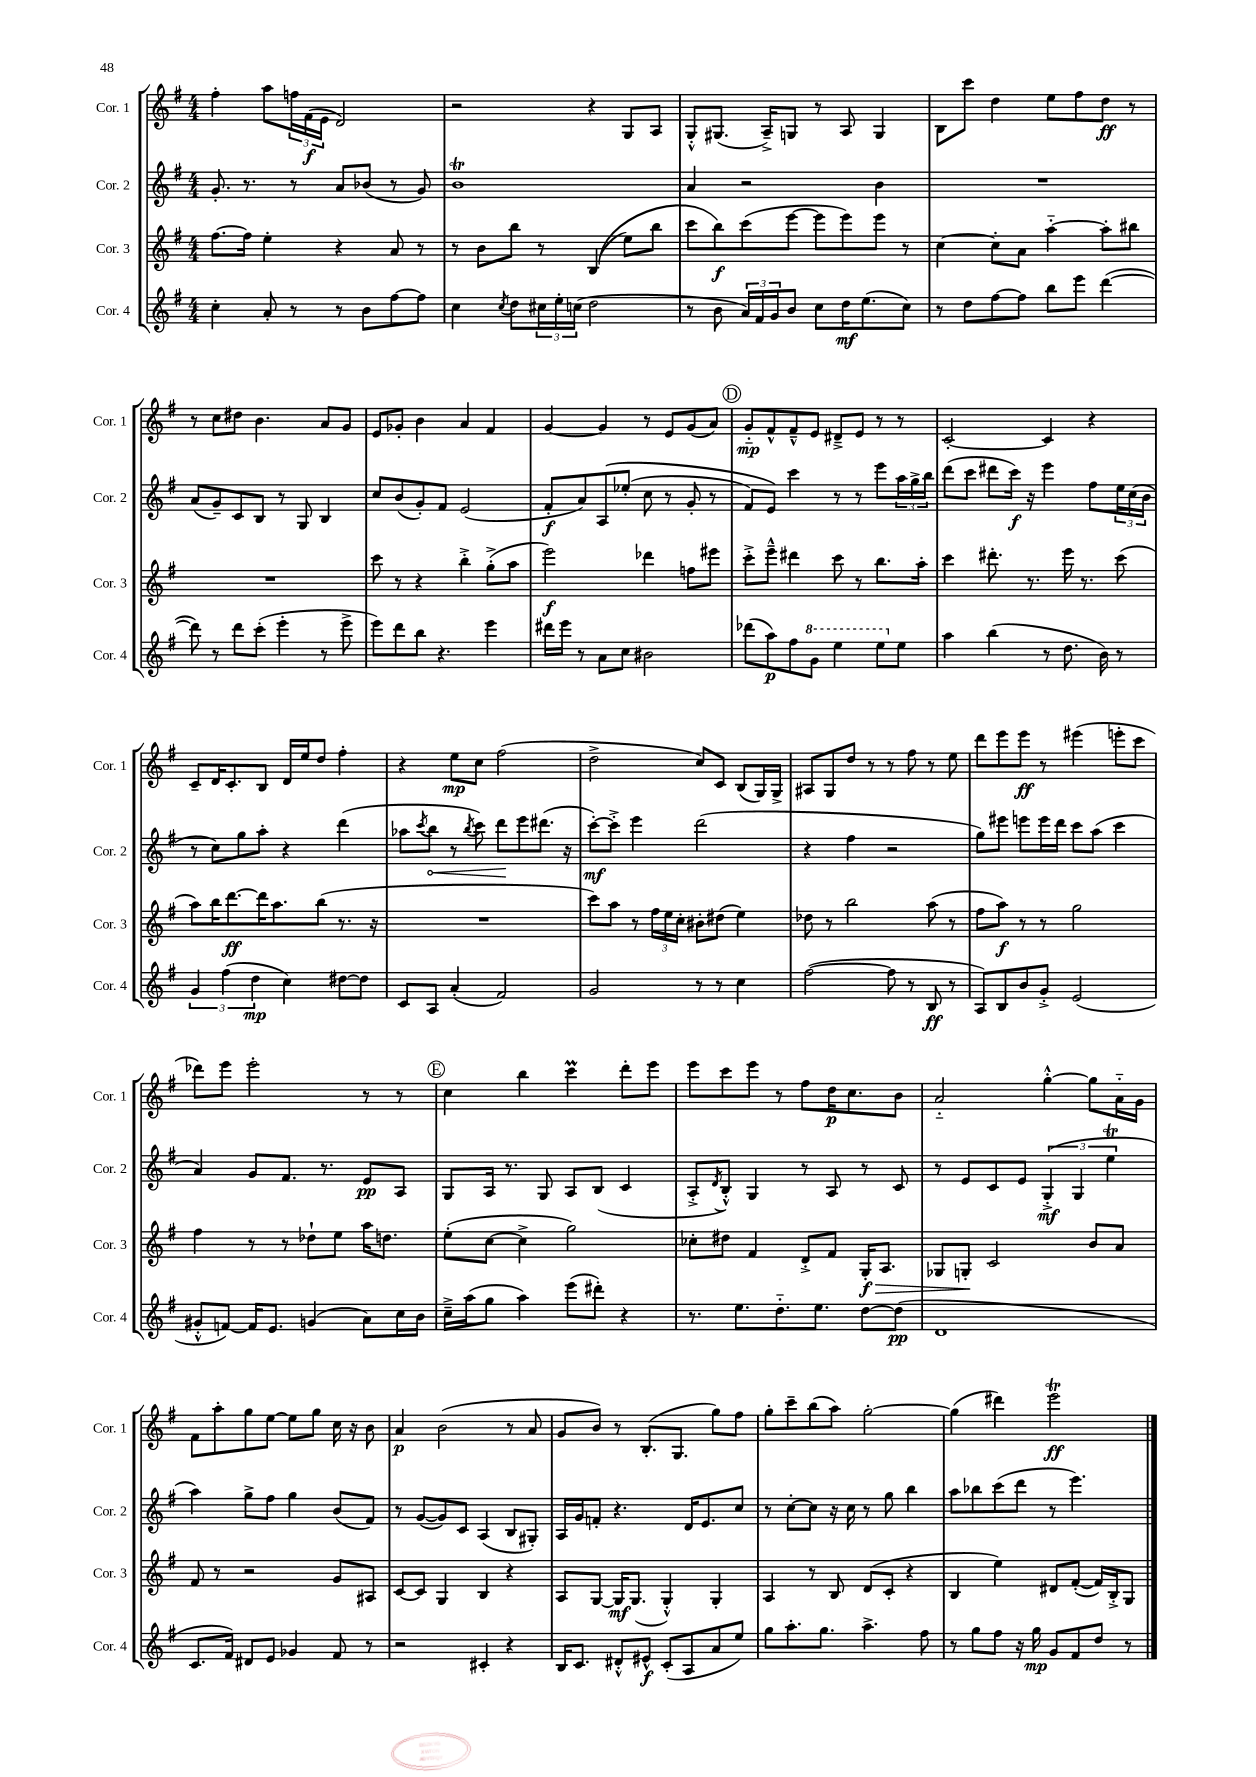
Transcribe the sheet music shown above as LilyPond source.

<<
\new StaffGroup <<
\new Staff = "s0" \with { instrumentName = "Cor. 1" shortInstrumentName = "Cor. 1" } {
    \clef treble \key g \major \numericTimeSignature \time 4/4
    fis''4-. a''8 \tuplet 3/2 { f''16 fis'16\f( e'16 } d'2) |
    r2 r4 g8 a8 |
    g8-.-^ gis8.( a16--->) g8 r8 a8 g4 |
    b8 c'''8 d''4 e''8 fis''8 d''8\ff r8 |
    r8 c''8 dis''8 b'4. a'8 g'8 |
    e'8 ges'8-. b'4 a'4 fis'4 |
    g'4~ g'4 r8 e'8 g'8( a'8) |
    \mark \markup { \circle "D" } g'8-_\mp fis'8-^ fis'8---^ e'8 dis'8---> e'8 r8 r8 |
    c'2~-. c'4 r4 |
    c'8-- d'16 c'8.-. b8 d'16 e''16 d''8 fis''4-. |
    r4 e''8\mp c''8 fis''2( |
    d''2-> c''8) c'8 b8( g16) g16-> |
    ais8 g8 d''8 r8 r8 fis''8 r8 e''8 |
    d'''8 e'''8 e'''8\ff r8 eis'''4( e'''8-. c'''8 |
    des'''8) e'''8 e'''2-. r8 r8 |
    \mark \markup { \circle "E" } c''4 b''4 c'''4\prall d'''8-. e'''8 |
    e'''8 c'''8 e'''8 r8 fis''8 d''16\p c''8. b'8 |
    a'2-_ g''4~-.-^ g''8 a'16-_ g'16 |
    fis'8 a''8-. g''8 e''8~ e''8 g''8 c''16 r16 b'8 |
    a'4\p b'2( r8 a'8 |
    g'8 b'8) r8 b8.-.( g8. g''8) fis''8 |
    g''8-. c'''8-- b''8( a''8) g''2~-. |
    g''4( dis'''4) e'''2\trill\ff \bar "|." |
}
\new Staff = "s1" \with { instrumentName = "Cor. 2" shortInstrumentName = "Cor. 2" } {
    \clef treble \key g \major \numericTimeSignature \time 4/4
    g'8.-. r8. r8 a'8 bes'8( r8 g'8) |
    b'1\trill |
    a'4 r2 b'4 |
    R1 |
    a'8( g'8--) c'8 b8 r8 g8 b4 |
    c''8 b'8( g'8-.) fis'8 e'2( |
    fis'8-.\f a'8) a8\( ees''8-.( c''8 r8 g'8-. r8 |
    \mark \markup { \circle "D" } fis'8) e'8\) c'''4 r8 r8 e'''8 \tuplet 3/2 { a''16 g''16-> b''16 } |
    d'''8( c'''8 dis'''8 c'''16\f) r16 e'''4 fis''8 \tuplet 3/2 { e''16 c''16( b'16 } |
    r8 c''8) g''8 a''8-. r4 d'''4( |
    aes''8 \acciaccatura { c'''8 } \once \override Hairpin.circled-tip = ##t b''8\< r8 \acciaccatura { b''8 } c'''8) d'''8\! e'''8 dis'''8.( r16 |
    c'''8~-.\mf) c'''8-.-> e'''4 d'''2( |
    r4 fis''4 r2 |
    g''8) eis'''8 e'''8 e'''16 d'''16 c'''8 a''8( c'''4 |
    a'4) g'8 fis'8. r8. e'8\pp a8 |
    \mark \markup { \circle "E" } g8 a16 r8. g8 a8 b8( c'4 |
    a8-.-> \acciaccatura { d'8 } b8-.-^) g4 r8 a8 r8 c'8 |
    r8 e'8 c'8 e'8 \tuplet 3/2 { g4-.->\mf( g4 e''4\trill } |
    a''4) g''8-> fis''8 g''4 b'8( fis'8) |
    r8 g'8~( g'8) c'8 a4( b8 gis8-.) |
    a16 g'16 f'8-. r4. d'16 e'8. c''8 |
    r8 c''8~-. c''8 r16 c''16 r8 g''8 b''4 |
    a''8 bes''8 c'''8( d'''8 r8 e'''4.) \bar "|." |
}
\new Staff = "s2" \with { instrumentName = "Cor. 3" shortInstrumentName = "Cor. 3" } {
    \clef treble \key g \major \numericTimeSignature \time 4/4
    fis''8.~ fis''16 e''4-. r4 a'8 r8 |
    r8 b'8 b''8 r8 b4(\( e''8) b''8 |
    c'''8 b''8\f\) c'''8( e'''8~ e'''8 e'''8) e'''8 r8 |
    c''4~ c''8-. a'8 a''4~-_ a''8-. bis''8 |
    R1 |
    c'''8 r8 r4 b''4-.-> g''8-.->( a''8 |
    e'''2\f) des'''4 f''8 eis'''8 |
    \mark \markup { \circle "D" } c'''8-.-> e'''8---^ dis'''4 c'''8 r8 b''8. a''16-. |
    c'''4 dis'''8.-. r8. e'''16 r8. c'''8( |
    a''8) b''16 d'''8.~\ff d'''16 a''8. b''8( r8. r16 |
    R1 |
    c'''8) a''8 r8 \tuplet 3/2 { fis''16 e''16 c''16-. } bis'8-. dis''8( e''4) |
    des''8 r8 b''2 a''8( r8 |
    fis''8 a''8\f) r8 r8 g''2 |
    fis''4 r8 r8 des''8-! e''8 a''16 d''8. |
    \mark \markup { \circle "E" } e''8-.( c''8~ c''4-> g''2) |
    ces''8-. dis''8 fis'4 d'8-.-> fis'8 g16-.\f\> a8. |
    ges8 g8-.\! c'2 b'8 a'8 |
    fis'8 r8 r2 g'8 ais8 |
    c'8~ c'8 g4 b4 r4 |
    a8 g8~ g16\mf g8.( g4-.-^) g4-. |
    a4 r8 b8 d'8( c'8-. r4 |
    b4 e''4) dis'8 fis'8~-.( fis'16) b16-.-> g8 \bar "|." |
}
\new Staff = "s3" \with { instrumentName = "Cor. 4" shortInstrumentName = "Cor. 4" } {
    \clef treble \key g \major \numericTimeSignature \time 4/4
    c''4-. a'8-. r8 r8 b'8 fis''8~ fis''8 |
    c''4 \acciaccatura { c''8 } d''8 \tuplet 3/2 { cis''16 e''16-. c''16( } d''2 |
    r8 b'8 \tuplet 3/2 { a'16) fis'16 g'16 } b'8 c''8 d''16\mf e''8.( c''8) |
    r8 d''8 fis''8~ fis''8 b''8 e'''8 d'''4~( |
    d'''8) r8 d'''8 c'''8-.( e'''4-. r8 e'''8-> |
    e'''8) d'''8 b''8 r4. e'''4 |
    dis'''16 e'''16 r8 a'8 c''8 bis'2 |
    \mark \markup { \circle "D" } des'''8( a''8\p) fis''8 \ottava #1 g''8 e'''4 e'''8 \ottava #0 e''8 |
    a''4 b''4( r8 d''8. b'16) r8 |
    \tuplet 3/2 { g'4 fis''4( d''4\mp } c''4) dis''8~ dis''8 |
    c'8 a8 a'4-.( fis'2) |
    g'2 r8 r8 c''4 |
    fis''2~( fis''8 r8 b8\ff r8 |
    a8) b8 b'8 g'8-.-> e'2( |
    gis'8-.-^ f'8~) f'16 e'8. g'4( a'8) c''16 b'16 |
    \mark \markup { \circle "E" } c''16---> a''16( g''8 a''4) e'''8( dis'''8-.) r4 |
    r8. e''8. d''8.-_ e''8. d''8~ d''8\pp( |
    d'1 |
    c'8. fis'16) dis'8 e'8 ges'4 fis'8 r8 |
    r2 cis'4-. r4 |
    b16 c'8. dis'8-.-^ eis'8-^\f c'8-.( a8 a'8 e''8) |
    g''8 a''8.-. g''8. a''4.-> fis''8 |
    r8 g''8 fis''8 r16 g''16\mp g'8 fis'8 d''8 r8 \bar "|." |
}
>>
>>
\layout { \context { \Score \remove "Bar_number_engraver" } }
